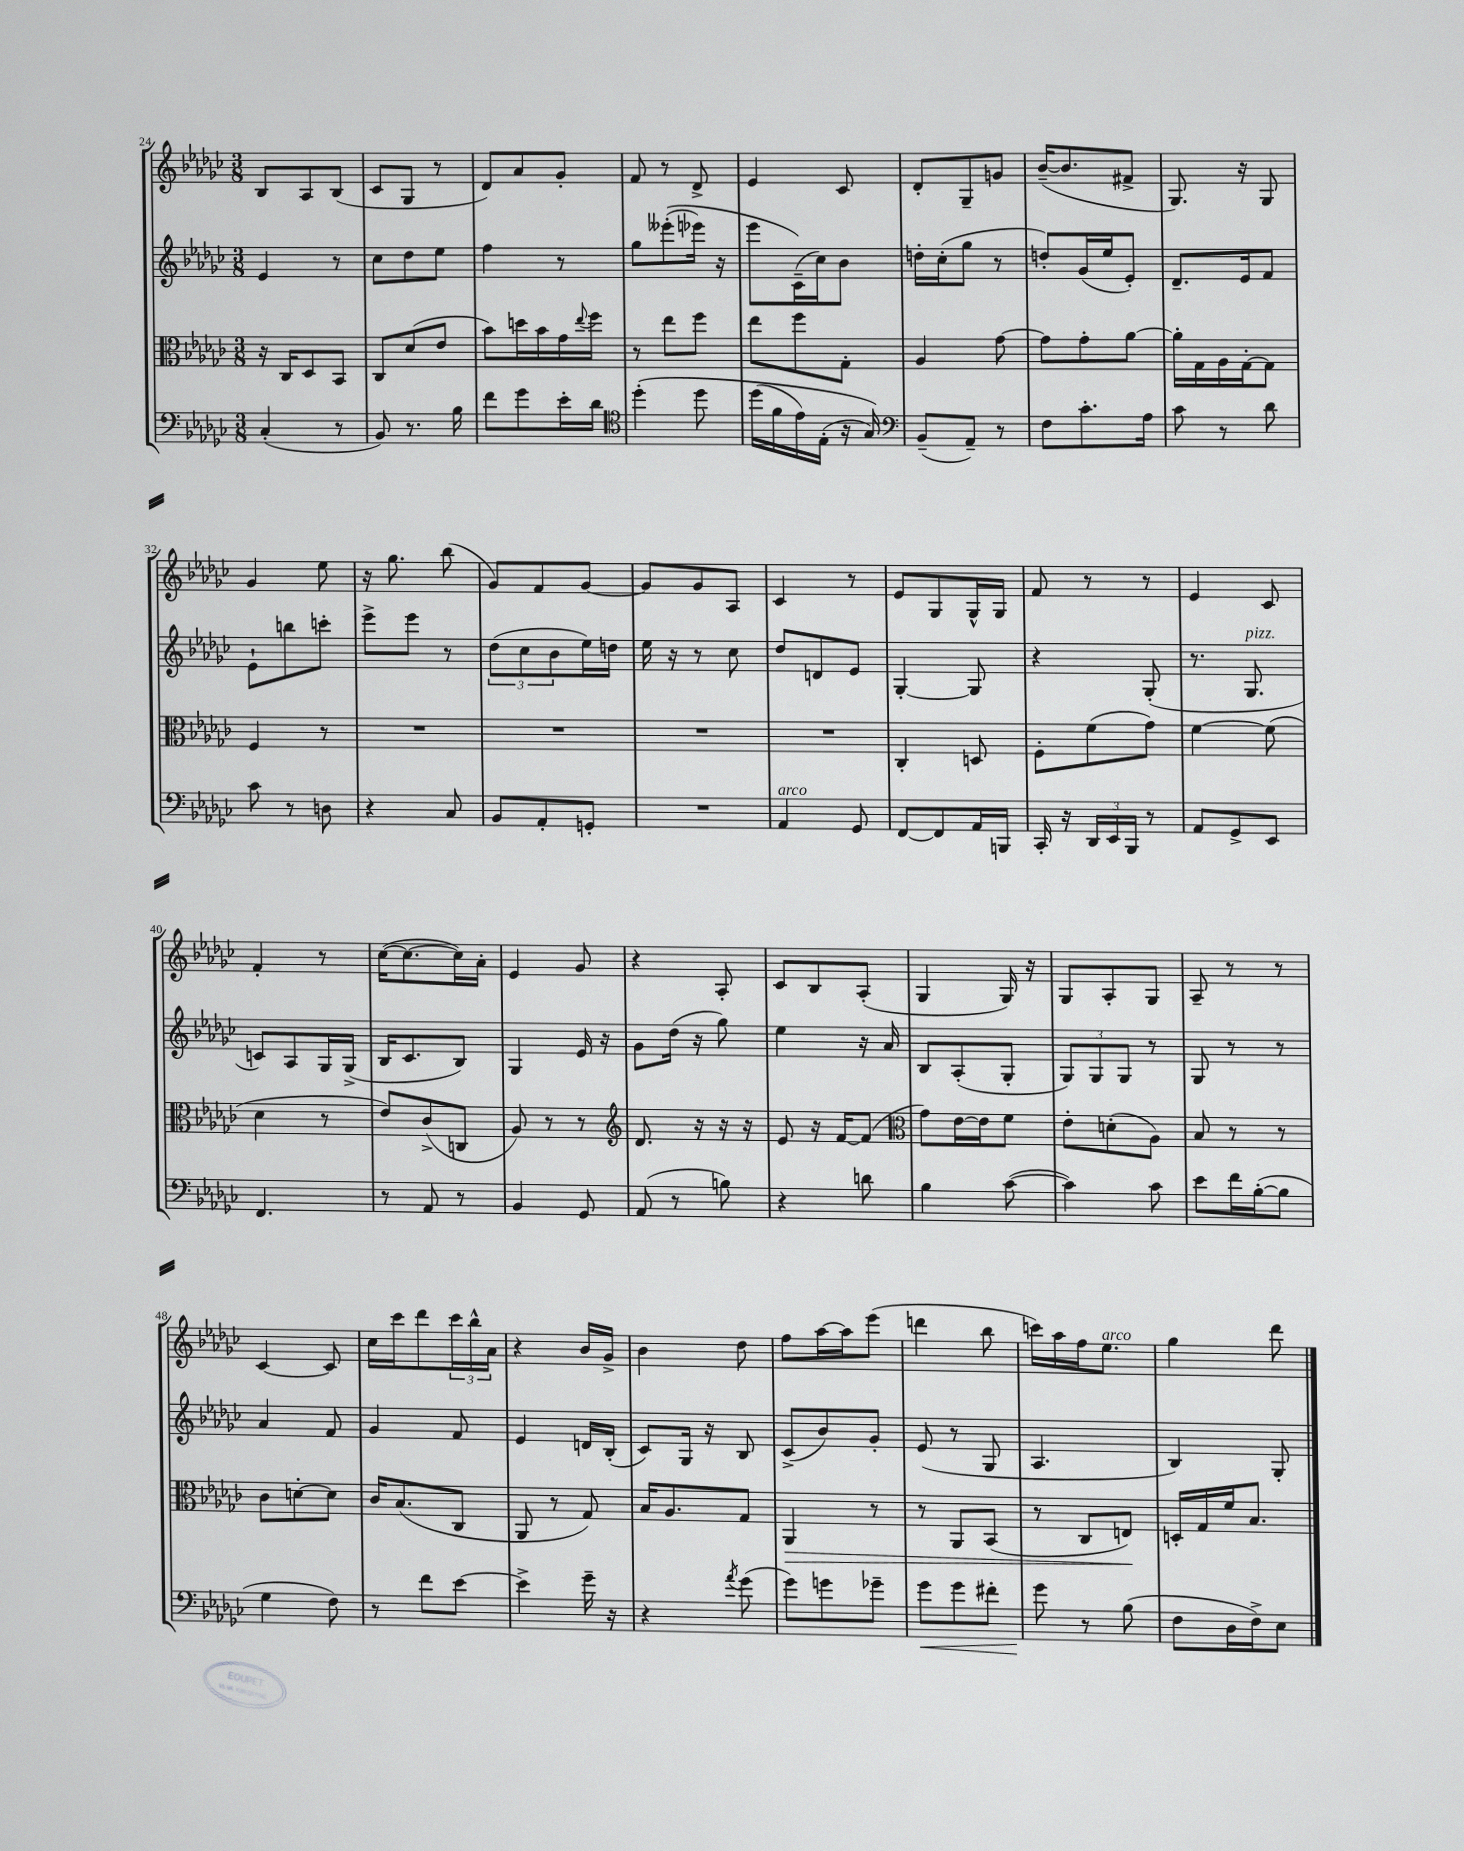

**kern	**dynam	**kern	**dynam	**kern	**kern
*part4	*part4	*part3	*part3	*part2	*part1
*staff4	*staff4	*staff3	*staff3	*staff2	*staff1
*clefF4	*	*clefC3	*	*clefG2	*clefG2
*k[b-e-a-d-g-c-]	*	*k[b-e-a-d-g-c-]	*	*k[b-e-a-d-g-c-]	*k[b-e-a-d-g-c-]
*M3/8	*	*M3/8	*	*M3/8	*M3/8
=24	=24	=24	=24	=24	=24
(4C-'/	.	16r	.	4e-/	8B-/L
.	.	16C-/KL	.	.	.
.	.	8D-/	.	.	8A-/
8r	.	8BB-/J	.	8r	(8B-/J
=25	=25	=25	=25	=25	=25
8BB-/)	.	8C-/L	.	8cc-\L	8c-/L
8.r	.	(8d-/	.	8dd-\	8G-/J
.	.	8e-/J	.	8ee-\J	8r
16B-\	.	.	.	.	.
=26	=26	=26	=26	=26	=26
8f\L	.	8b-\L)	.	4ff\	8d-/L)
8g-\	.	16ddn\L	.	.	8a-/
.	.	16b-\	.	.	.
16e-'\L	.	16g-\	.	8r	8g-'/J
.	.	8qqee-/	.	.	.
16d-\JJ	.	16ff\JJ	.	.	.
=27	=27	=27	=27	=27	=27
*clefC4	*	*	*	*	*
(4dd-'\	.	8r	.	8gg-\L	8f/
.	.	8ee-\L	.	((8eee--X'\	8r
8dd-\	.	8ff\J	.	16eee-X\Jk)	8d-^/
.	.	.	.	16r	.
=28	=28	=28	=28	=28	=28
(16dd-\LL	.	8ee-\L	.	8eee-\L	4e-/
16f\	.	.	.	.	.
16e-\)	.	8ff\	.	(16c-~\L)	.
(16E-'\JJ	.	.	.	16cc-\J)	.
16r	.	8G-'\J	.	8b-\J	8c-/
16G-/))	.	.	.	.	.
=29	=29	=29	=29	=29	=29
*clefF4	*	*	*	*	*
(8BB-~/L	.	4A-/	.	16ddn'\LL	8d-'/L
.	.	.	.	(16cc-'\J	.
8AA-~/J)	.	.	.	8gg-\J	8G-~/
8r	.	[8g-\	.	8r	8gn/J
=30	=30	=30	=30	=30	=30
8F\L	.	8g-\L]	.	8ddn'/L)	([16b-~/KL
.	.	.	.	.	8.b-/]
8.c-'\	.	8g-'\	.	(16g-/L	.
.	.	.	.	16ee-/J	.
.	.	[8a-\J	.	8e-'/J)	8f#X^/J
16A-\Jk	.	.	.	.	.
=31	=31	=31	=31	=31	=31
8c-\	.	16a-'\LL]	.	8.d-~/L	8.G-/)
.	.	16G-\	.	.	.
8r	.	16A-\	.	.	.
.	.	[16G-'\J	.	16e-/k	16r
8d-\	.	8G-\J]	.	8f/J	8G-/
!!LO:LB:g=z
=32	=32	=32	=32	=32	=32
8c-\	.	4F/	.	8e-`\L	4g-/
8r	.	.	.	8bbn\	.
8Dn\	.	8r	.	8cccn'\J	8ee-\
=33	=33	=33	=33	=33	=33
4r	.	4.r	.	8eee-^\L	16r
.	.	.	.	.	8.gg-\
.	.	.	.	8eee-\J	.
8C-/	.	.	.	8r	(8bb-\
=34	=34	=34	=34	=34	=34
8BB-/L	.	4.r	.	(12dd-\L	8g-/L)
.	.	.	.	12cc-\	.
8AA-'/	.	.	.	.	8f/
.	.	.	.	12b-\	.
8GGn'/J	.	.	.	16ee-\L)	[8g-/J
.	.	.	.	16ddn\JJ	.
=35	=35	=35	=35	=35	=35
4.r	.	4.r	.	16ee-\	8g-/L]
.	.	.	.	16r	.
.	.	.	.	8r	8g-/
.	.	.	.	8cc-\	8A-/J
=36	=36	=36	=36	=36	=36
!LO:TX:a:i:t=arco	!	!	!	!	!
4AA-/	.	4.r	.	8dd-/L	4c-/
.	.	.	.	8dn/	.
8GG-/	.	.	.	8e-/J	8r
=37	=37	=37	=37	=37	=37
[8FF/L	.	4C-'/	.	[4G-'/	8e-/L
8FF/]	.	.	.	.	8G-/
16AA-/L	.	8Dn/	.	8G-/]	16G-^^/L
16BBBn/JJ	.	.	.	.	16G-/JJ
=38	=38	=38	=38	=38	=38
16CC-'/	.	8F'\L	.	4r	8f/
16r	.	.	.	.	.
24DD-/LL	.	(8f\	.	.	8r
24EE-/	.	.	.	.	.
24BBB-/JJ	.	.	.	.	.
8r	.	8g-\J)	.	(8G-'/	8r
=39	=39	=39	=39	=39	=39
8AA-/L	.	[4f\	.	8.r	4e-/
8GG-^/	.	.	.	.	.
!	!	!	!	!LO:TX:a:i:t=pizz.	!
.	.	.	.	8.G-/	.
8EE-/J	.	(8f\]	.	.	8c-/
!!LO:LB:g=z
=40	=40	=40	=40	=40	=40
4.FF/	.	4d-\	.	8cn/L)	4f'/
.	.	.	.	8A-/	.
.	.	8r	.	16G-/L	8r
.	.	.	.	(16G-^/JJ	.
=41	=41	=41	=41	=41	=41
8r	.	8e-/L)	.	16B-/KL	([16cc-\KL
.	.	.	.	8.c-/	8.cc-\_
8AA-/	.	(8c-^/	.	.	.
8r	.	8Cn/J	.	8B-/J)	16cc-\L])
.	.	.	.	.	16a-'\JJ
=42	=42	=42	=42	=42	=42
4BB-/	.	8A-/)	.	4G-/	4e-/
.	.	8r	.	.	.
8GG-/	.	8r	.	16e-/	8g-/
.	.	.	.	16r	.
=43	=43	=43	=43	=43	=43
*	*	*clefG2	*	*	*
(8AA-/	.	8.d-/	.	8g-\L	4r
8r	.	.	.	(16dd-\Jk	.
.	.	16r	.	16r	.
8Bn\)	.	16r	.	8gg-\)	8A-'/
.	.	16r	.	.	.
=44	=44	=44	=44	=44	=44
4r	.	8e-/	.	4ee-\	8c-/L
.	.	16r	.	.	8B-/
.	.	[16f/KL	.	.	.
8dn\	.	(8f/J]	.	16r	(8A-'/J
.	.	.	.	16a-/	.
=45	=45	=45	=45	=45	=45
*	*	*clefC3	*	*	*
4B-\	.	8g-\L)	.	8B-/L	4G-/
.	.	[16e-\L	.	(8A-'/	.
.	.	16e-\J]	.	.	.
([8c-\	.	8f\J	.	8G-'/J	16G-/)
.	.	.	.	.	16r
=46	=46	=46	=46	=46	=46
4c-\])	.	8e-'\L	.	12G-/L)	8G-/L
.	.	.	.	12G-/	.
.	.	(8dn'\	.	.	8A-'/
.	.	.	.	12G-/J	.
8c-\	.	8A-\J)	.	8r	8G-/J
=47	=47	=47	=47	=47	=47
8e-\L	.	8B-/	.	8G-/	8A-~/
16f\L	.	8r	.	8r	8r
([16B-'\J	.	.	.	.	.
8B-\J]	.	8r	.	8r	8r
!!LO:LB:g=z
=48	=48	=48	=48	=48	=48
4G-\	.	8c-\L	.	4a-/	[4c-/
.	.	[8dn'\	.	.	.
8F\)	.	8d\J]	.	8f/	8c-/]
=49	=49	=49	=49	=49	=49
8r	.	16c-/KL	.	4g-/	16cc-\LL
.	.	(8.B-/	.	.	16ccc-\J
8f\L	.	.	.	.	8ddd-\
[8e-\J	.	8C-/J	.	8f/	24ccc-\L
.	.	.	.	.	24bb-^^\
.	.	.	.	.	24a-\JJ
=50	=50	=50	=50	=50	=50
4e-^\]	.	8AA-/	.	4e-/	4r
.	.	8r	.	.	.
16g-~\	.	8G-/)	.	16dn/LL	16b-/LL
16r	.	.	.	(16B-'/JJ	16g-^/JJ
=51	=51	=51	=51	=51	=51
4r	.	16B-/KL	.	8c-/L)	4b-\
.	.	8.A-/	.	.	.
.	.	.	.	16G-/Jk	.
.	.	.	.	16r	.
8qa-/	.	.	.	.	.
(8g-\	.	8G-/J	.	8B-/	8dd-\
=52	=52	=52	=52	=52	=52
!	!	!	!LO:HP:b	!	!
8g-\L)	.	4AA-/	>	(8c-^/L	8ff\L
8gn\	.	.	.	8b-/)	[16aa-\L
.	.	.	.	.	16aa-\J]
8g-X~\J	.	8r	.	8g-'/J	(8eee-\J
=53	=53	=53	=53	=53	=53
!	!LO:HP:b	!	!	!	!
8g-\L	<	8r	.	(8e-/	4dddn\
8g-\	.	8AA-/L	.	8r	.
8f#X'\J	.	(8BB-/J	.	8G-/	8bb-\
=54	=54	=54	=54	=54	=54
8g-\	.	8r	.	4.A-/	16cccn\LL)
.	.	.	.	.	16aa-\
8r	[	8C-/L	.	.	16ff\J
!	!	!	!	!	!LO:TX:a:i:t=arco
.	.	.	.	.	8.ee-\J
(8B-\	.	8En/J)	.	.	.
.	.	.	]	.	.
=55	=55	=55	=55	=55	=55
8F\L	.	16Dn'/LL	.	4B-/)	4gg-\
.	.	16G-/	.	.	.
16D-\L	.	16f/J	.	.	.
16F^\J)	.	8.B-/J	.	.	.
8E-\J	.	.	.	8G-'/	8ddd-\
==	==	==	==	==	==
*-	*-	*-	*-	*-	*-
